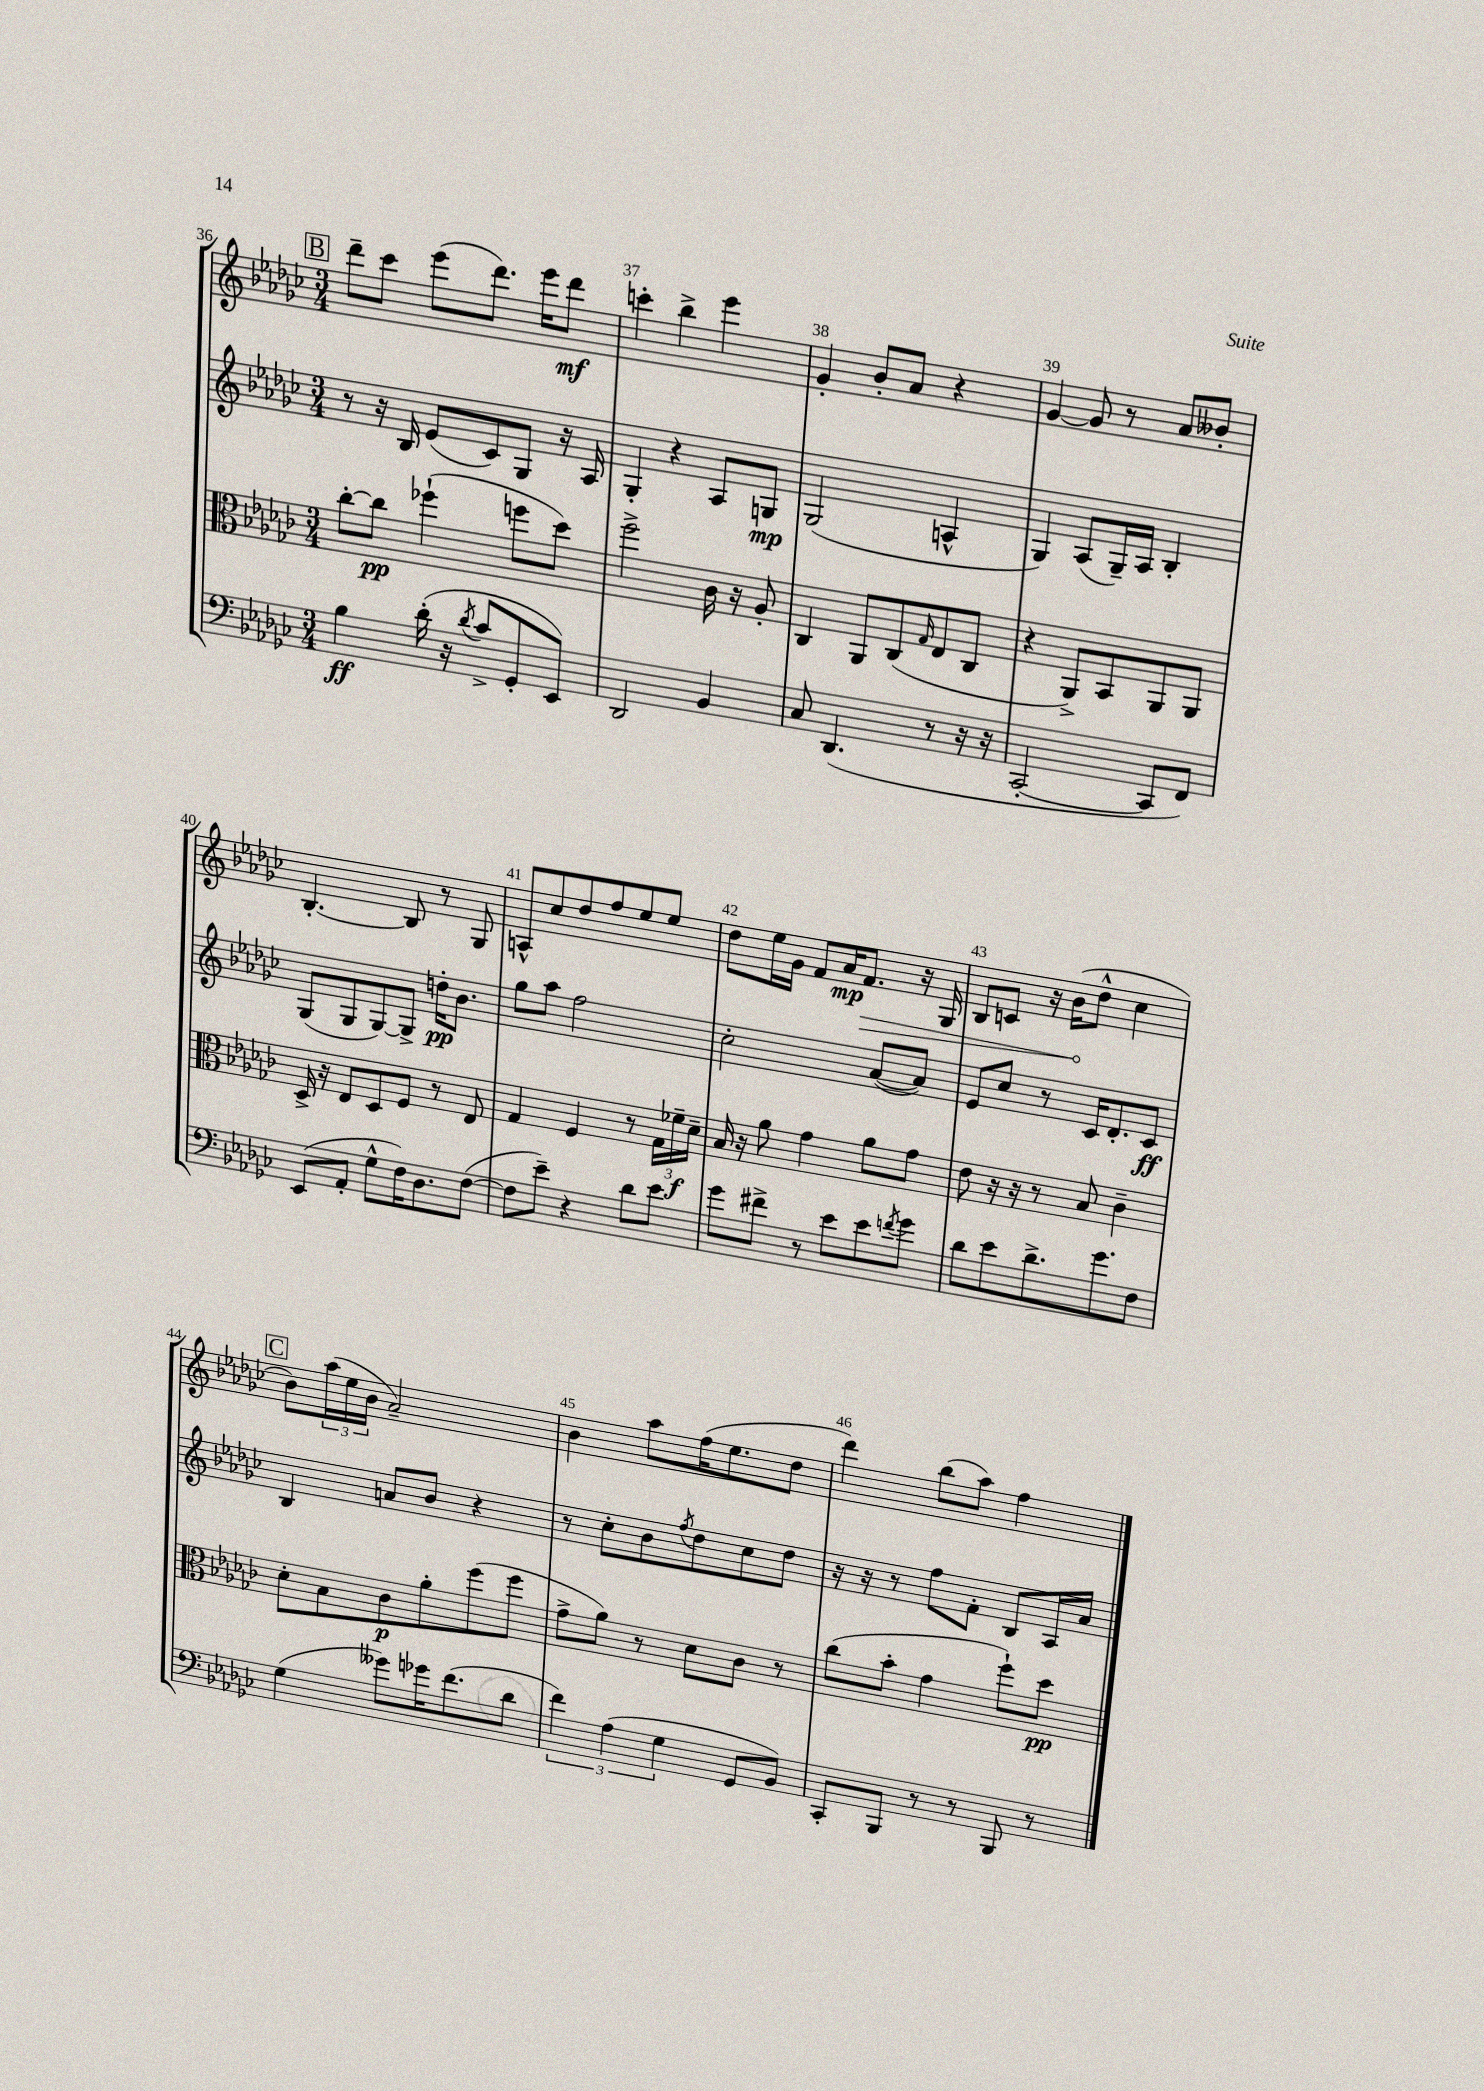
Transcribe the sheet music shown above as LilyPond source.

<<
\new StaffGroup <<
\new Staff = "s0" {
    \clef treble \key ges \major \numericTimeSignature \time 3/4
    \mark \markup { \box "B" } des'''8-- ces'''8 ees'''8( des'''8.) ees'''16 des'''8\mf |
    c'''4-. bes''4-> ees'''4 |
    ges'4-. bes'8-. aes'8 r4 |
    ges'4~ ges'8 r8 aes'8 beses'8-. |
    bes4.~-. bes8 r8 ges8 |
    a8-^ ces''8 des''8 f''8 ees''8 ees''8 |
    des''8 ees''16 ges'16 f'8 aes'16\mp \once \override Hairpin.circled-tip = ##t f'8.\> r16 ges16 |
    bes8 c'8 r16 bes'16\!( des''8-^ ces''4 |
    \mark \markup { \box "C" } bes'8) \tuplet 3/2 { aes''16( ees''16 bes'16 } aes'2--) |
    bes'4 aes''8 f''16( ees''8. des''8 |
    des'''4) bes''8( aes''8) f''4 \bar "|." |
}
\new Staff = "s1" {
    \clef treble \key ges \major \numericTimeSignature \time 3/4
    \mark \markup { \box "B" } r8 r16 bes16 ees'8( ces'8) ges8 r16 aes16 |
    ges4-. r4 aes8 g8\mp |
    ges2( a4-^ |
    ges4) aes8( ges16--) aes16 bes4-. |
    ges8( ges8 ges8~) ges8-> d''16-.\pp bes'8. |
    ges''8 aes''8 f''2 |
    ces''2-. aes'8~( aes'8) |
    ees'8 ces''8 r8 ces'16 des'8.-. ces'8\ff |
    \mark \markup { \box "C" } bes4 a'8 bes'8 r4 |
    r8 ces''8-. bes'8 \acciaccatura { f''8 } des''8 ces''8 des''8 |
    r16 r16 r8 f''8 f'8-. bes8 aes16 aes'16 \bar "|." |
}
\new Staff = "s2" {
    \clef alto \key ges \major \numericTimeSignature \time 3/4
    \mark \markup { \box "B" } ces''8~-. ces''8\pp fes''4-!( f''8 des''8) |
    f''2-> ces'16 r16 aes8-. |
    ces4 aes,8 ces8( \grace { ges16 } ees8 ces8 |
    r4 aes,8->) bes,8 aes,8 aes,8 |
    des16-> r16 ees8 des8 f8 r8 ees8 |
    ges4 f4 r8 \tuplet 3/2 { ges16 fes'16--\f des'16-- } |
    bes16 r16 aes'8 ges'4 aes'8 ges'8 |
    ees'8 r16 r16 r8 bes8 ces'4-- |
    \mark \markup { \box "C" } des'8-. bes8 ces'8\p aes'8-. f''8( f''8 |
    ges'8-> aes'8) r8 des'8 ces'8 r8 |
    ces''8( bes'8-. ges'4 f''8-!) des''8\pp \bar "|." |
}
\new Staff = "s3" {
    \clef bass \key ges \major \numericTimeSignature \time 3/4
    \mark \markup { \box "B" } bes4\ff des'16-.( r16 \acciaccatura { des'8 } ces'8-> ges,8-. ees,8) |
    des,2 bes,4 |
    ces8 des,4.( r8 r16 r16 |
    ces,2~-. ces,8 f,8) |
    ees,8( aes,8-. ges8-^ f16) des8. f8~( |
    f8 ees'8--) r4 des'8 ees'8 |
    ges'8 fis'8-> r8 ees'8 ees'8 \acciaccatura { f'8 } ges'8 |
    des'8 ees'8 des'8.-> ges'8. f8 |
    \mark \markup { \box "C" } ges4( geses'8) ges'16 f'8.( des'8 |
    \tuplet 3/2 { f'4) aes4( ges4 } ges,8 bes,8) |
    ces,8-. bes,,8 r8 r8 bes,,8 r8 \bar "|." |
}
>>
>>
\layout { \context { \Score currentBarNumber = #36 \override BarNumber.break-visibility = ##(#f #t #t) barNumberVisibility = #all-bar-numbers-visible } }
